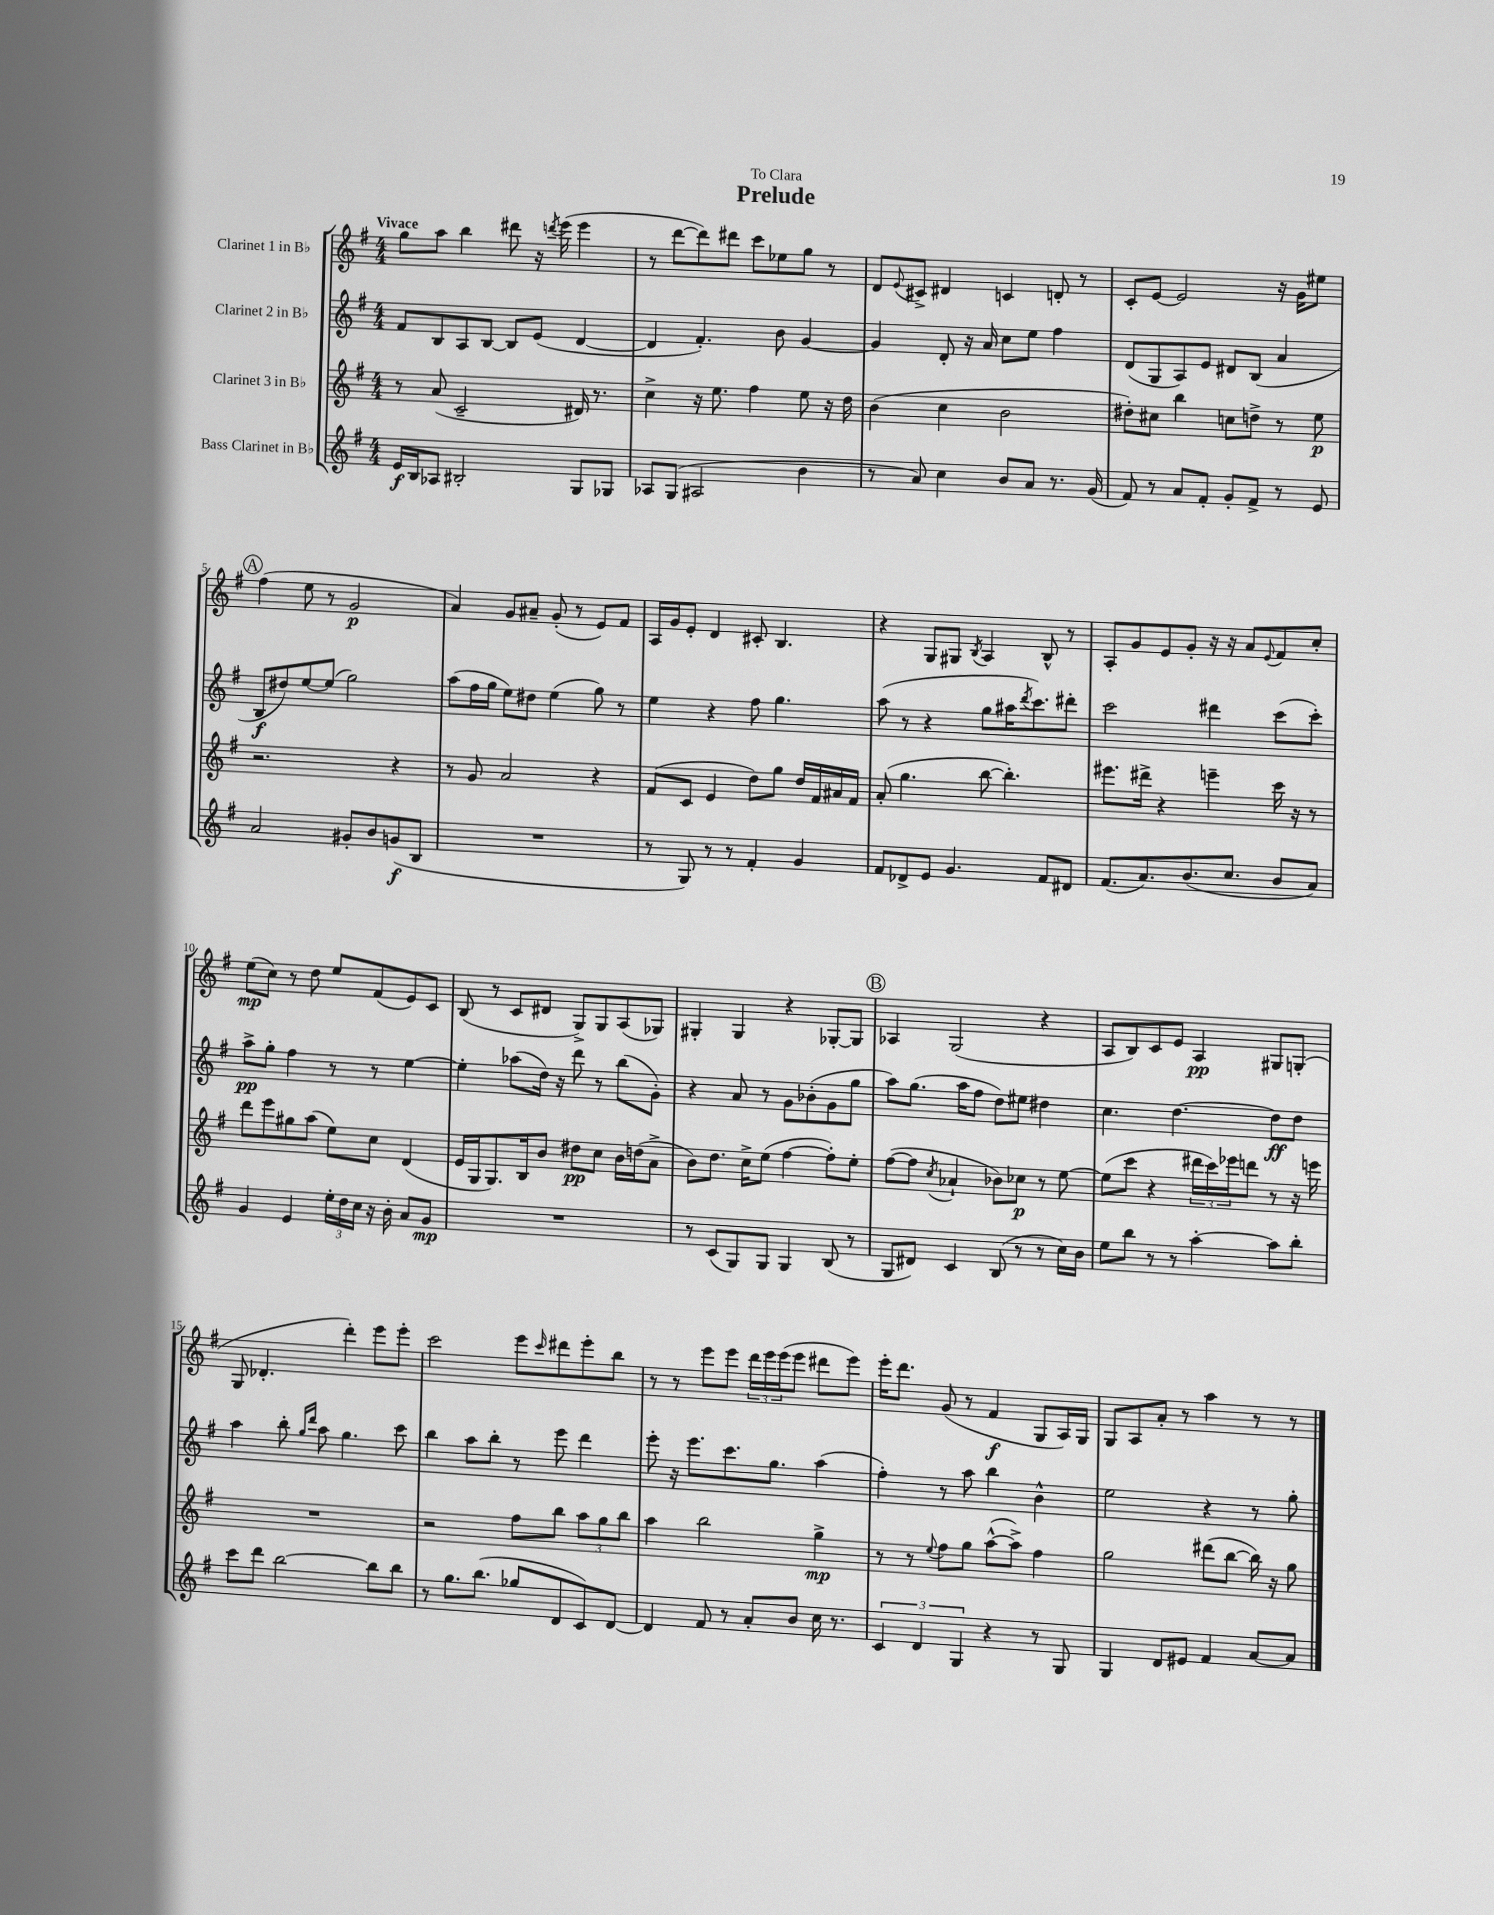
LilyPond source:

\header { title = "Prelude" dedication = "To Clara" }
<<
\new StaffGroup <<
\new Staff = "s0" \with { instrumentName = "Clarinet 1 in Bb" } {
    \clef treble \key g \major \numericTimeSignature \time 4/4 \tempo "Vivace"
    g''8 a''8 b''4 dis'''8 r16 \acciaccatura { d'''8 } e'''16( e'''4 |
    r8 d'''8~ d'''8) dis'''8 c'''8 ees''8 g''8 r8 |
    d'8 \appoggiatura { e'8 } cis'8-> dis'4 c'4 d'8-. r8 |
    c'8-. e'8~ e'2 r16 g'16 eis''8 |
    \mark \markup { \circle "A" } fis''4( e''8 r8 g'2\p |
    a'4) g'8 ais'8-- g'8-.( r8 e'8) fis'8 |
    a16 g'16 e'8-. d'4 cis'8-. b4. |
    r4 g8 gis8 \acciaccatura { b8 } a4 b8-^ r8 |
    a8-. g'8 e'8 g'8-. r16 r16 a'8 \appoggiatura { e'8 } fis'8 c''8-. |
    e''8\mp( c''8) r8 d''8 e''8 fis'8( e'8) c'8 |
    b8( r8 c'8 dis'8 g8->) g8 a8( ges8) |
    gis4-. gis4 r4 ges8~-. ges8 |
    \mark \markup { \circle "B" } aes4 g2( r4 |
    a8 b8) c'8 e'8 a4\pp gis8 g8-.( |
    g8 des'4.-. d'''4-.) e'''8 e'''8-. |
    c'''2 e'''8 \grace { c'''16 } dis'''8 e'''8-. b''8 |
    r8 r8 e'''8 e'''8 \tuplet 3/2 { d'''16 e'''16 e'''16( } e'''8 dis'''8 e'''8) |
    e'''16-. d'''8. g'8( r8 fis'4\f g8 a16) g16 |
    g8 a8 a'8-. r8 a''4 r8 r8 \bar "|." |
}
\new Staff = "s1" \with { instrumentName = "Clarinet 2 in Bb" } {
    \clef treble \key g \major \numericTimeSignature \time 4/4
    fis'8 b8 a8 b8~ b8 e'8( d'4~ |
    d'4 fis'4.-.) b'8 g'4~ |
    g'4 d'8-. r16 a'16 c''8 e''8 fis''4 |
    d'8( g8 a8) e'8 dis'8 b8( a'4 |
    \mark \markup { \circle "A" } b8\f dis''8) e''8~ e''8( g''2) |
    a''8( fis''16 g''16 e''8) dis''8 e''4( g''8) r8 |
    e''4 r4 fis''8 g''4. |
    a''8( r8 r4 g''8 ais''16 \acciaccatura { d'''8 } c'''8.) dis'''8-. |
    c'''2 dis'''4 c'''8( c'''8-.) |
    a''8->\pp g''8-. fis''4 r8 r8 e''4~ |
    e''4-. aes''8( d''16) r16 d'''8 r8 b''8( g'8-.) |
    r4 a'8 r8 g'8 bes'8-.( g'8 g''8 |
    \mark \markup { \circle "B" } a''8) g''8.( a''16 fis''8 d''8) eis''8 dis''4 |
    c''4. d''4.~ d''8\ff d''8 |
    a''4 b''8-. \grace { g''16 d'''16 } a''8 g''4. c'''8 |
    b''4 a''8 b''8-. r8 e'''8 d'''4 |
    e'''8-. r16 e'''8. c'''8. g''8. a''4( |
    fis''4-.) r8 a''8 b''4 b'4-^ |
    e''2 r4 r8 g''8-. \bar "|." |
}
\new Staff = "s2" \with { instrumentName = "Clarinet 3 in Bb" } {
    \clef treble \key g \major \numericTimeSignature \time 4/4
    r8 a'8( c'2-- dis'16) r8. |
    c''4-> r16 e''8. fis''4 e''8 r16 d''16 |
    b'4( c''4 b'2 |
    dis''8-.) cis''8 b''4 c''8 d''8-> r8 e''8\p |
    \mark \markup { \circle "A" } r2. r4 |
    r8 g'8 a'2 r4 |
    fis'8( c'8 e'4 d''8) g''8 d''16 fis'16 ais'16 fis'16 |
    a'8-.( g''4. b''8~ b''4.-.) |
    eis'''8. dis'''16-> r4 e'''4-- c'''16 r16 r8 |
    d'''8 e'''8 gis''8 a''8( e''8) c''8 d'4( |
    e'16 g16 g8.) b16 b'8 dis''8\pp c''8 b'16 d''16( a'8-> |
    b'8) d''8. c''16-> e''8( fis''4~ fis''8-.) e''8-. |
    \mark \markup { \circle "B" } fis''8~( fis''8 \acciaccatura { c''8 } aes'4-! bes'8) ces''8\p r8 e''8~ |
    e''8( c'''8 r4 \tuplet 3/2 { dis'''16 c'''16) ees'''16 } d'''8 r8 r16 e'''16 |
    R1 |
    r2 fis''8 b''8 \tuplet 3/2 { a''8 g''8 b''8 } |
    a''4 b''2 g''4->\mp |
    r8 r8 \appoggiatura { e''8 } fis''8 g''8 a''8~-^( a''8->) fis''4 |
    g''2 dis'''8( b''8~ b''16) r16 g''8 \bar "|." |
}
\new Staff = "s3" \with { instrumentName = "Bass Clarinet in Bb" } {
    \clef treble \key g \major \numericTimeSignature \time 4/4
    e'16\f b16 aes8 bis2-. g8 ges8 |
    aes8 g8( ais2 b'4 |
    r8 a'8) c''4 b'8 a'8 r8. g'16( |
    fis'8) r8 a'8 fis'8-. g'8-. fis'8-> r8 e'8 |
    \mark \markup { \circle "A" } a'2 gis'8-. b'8 g'8\f( b8 |
    R1 |
    r8 g8) r8 r8 fis'4-. g'4 |
    fis'8 des'8-> e'8 g'4. fis'8 dis'8 |
    fis'8.( a'8.) b'8.( c''8. b'8 a'8) |
    g'4 e'4 \tuplet 3/2 { e''16-. d''16 c''16 } r16 b'16-. a'8 g'8\mp |
    R1 |
    r8 c'8( g8) g8 g4 b8( r8 |
    \mark \markup { \circle "B" } g8 dis'8) c'4 b8( r8 r8 c''16) b'16 |
    e''8 b''8 r8 r8 a''4~-. a''8 b''8-. |
    c'''8 d'''8 b''2~ b''8 b''8 |
    r8 g''8. b''8.( ges''8 d'8 c'8) d'8~ |
    d'4 fis'8 r8 a'8-. b'8 c''16 r8. |
    \tuplet 3/2 { c'4 d'4 g4 } r4 r8 g8 |
    g4 d'8 eis'8 fis'4 a'8~ a'8 \bar "|." |
}
>>
>>
